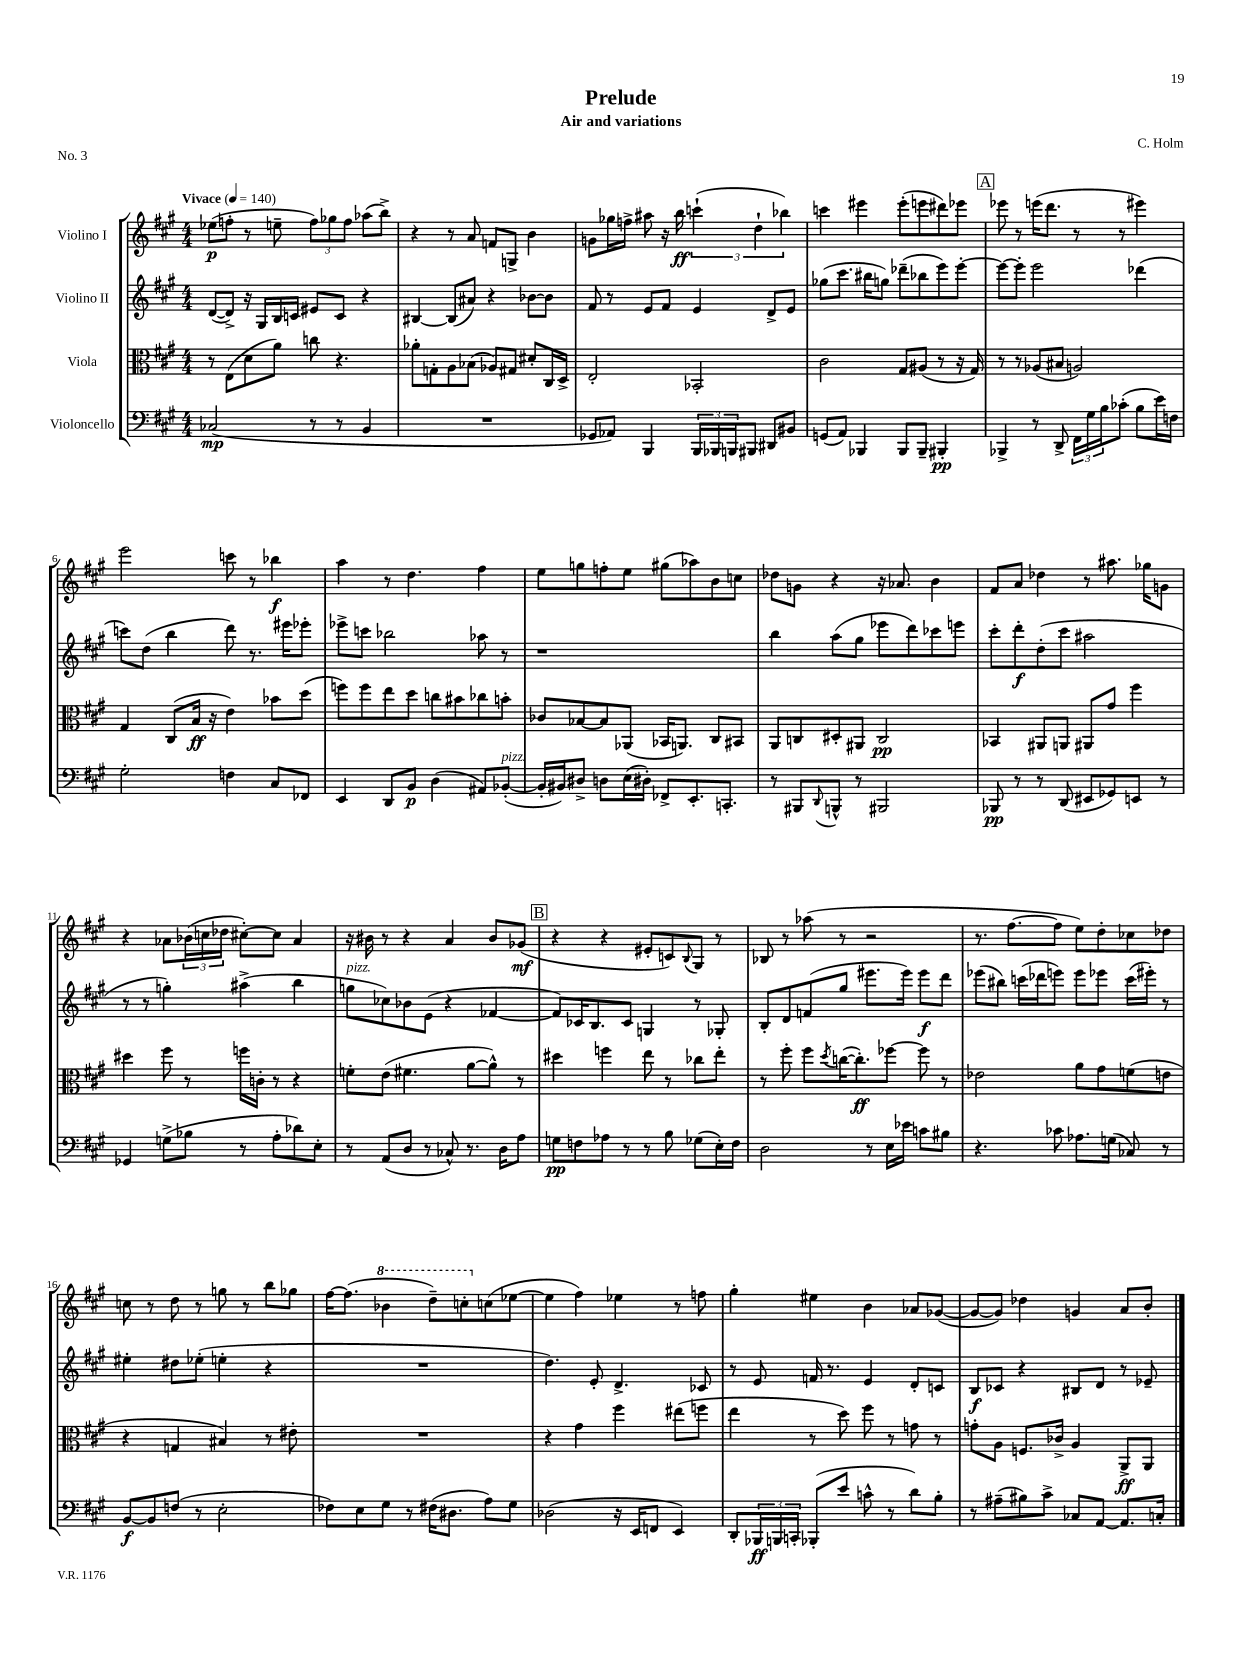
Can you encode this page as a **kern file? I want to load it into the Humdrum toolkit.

**kern	**kern	**kern	**kern
*staff4	*staff3	*staff2	*staff1
*clefF4	*clefC3	*clefG2	*clefG2
*k[f#c#g#]	*k[f#c#g#]	*k[f#c#g#]	*k[f#c#g#]
*M4/4	*M4/4	*M4/4	*M4/4
*MM140	*MM140	*MM140	*MM140
(2C-	8r	([8d	(8ee-
.	(8E	8d^])	8ff'
.	8d	16r	8r
.	.	16G#	.
.	8a)	16B	8ee~
.	.	16c	.
8r	8cc	8e#	12ff)
.	.	.	12gg-
8r	4.r	8c	.
.	.	.	12ff
4BB	.	4r	(8aa-
.	.	.	8bb^)
=	=	=	=
1r	8a-'	[4B#	4r
.	8G'	.	.
.	8A	(8B#]	8r
.	(8B-	8a#)	8a
.	8A-)	4r	8f
.	8G#	.	8G^
.	8d#'	[8b-	4b
.	16C#	8b-]	.
.	16D^	.	.
=	=	=	=
8GG-	2E'	8f#	8g
8AA-)	.	8r	16gg-
.	.	.	16ff^
4BBB	.	8e	8aa#
.	.	8f#	16r
.	.	.	16bb
24BBB	2BB-'	4e	(6ccc`
24BBB-	.	.	.
24BBB	.	.	.
8BBB#	.	.	.
.	.	.	6dd`
8DD#	.	8d^	.
.	.	.	6bb-)
8BB#	.	8e	.
=	=	=	=
(8GG	2c#	(8gg-	4ccc
8AA)	.	8.ccc#	.
4BBB-	.	.	4eee#
.	.	16bb#	.
.	.	8gg)	.
8BBB-	8G#	(8ddd-~	(8eee#'
8BBB-~	(8A#	8bb-	8eee
4BBB#'	8r	8eee)	8ddd#)
.	16r	[8eee'	8eee-
.	16G#)	.	.
=	=	=	=
4BBB-^	8r	8eee_	8eee-
.	8r	8eee']	8r
8r	(8A-	2eee	(16eee
.	.	.	8.ddd
8DD^	8B#	.	.
24FF#	2A)	.	8r
24G#	.	.	.
24B	.	.	.
(8c-'	.	.	8r
8B	.	(4ddd-	4eee#)
16e)	.	.	.
16F	.	.	.
=	=	=	=
2G#'	4G#	8ccc)	2eee
.	.	(8dd	.
.	(8C#	4bb	.
.	16B	.	.
.	16r	.	.
4F	4e)	8ddd)	8ccc
.	.	8.r	8r
8C#	8b-	.	4bb-
.	.	16eee#	.
8FF-	(8dd	8eee-'	.
=	=	=	=
4EE	8ff)	8eee-^	4aa
.	8ff	8ccc	.
8DD	8ee	2bb-	8r
8BB	8dd	.	4.dd
(4D	8cc	.	.
.	8b#	.	.
8AA#)	8cc-	8aa-	4ff#
([8BB-'	8b'	8r	.
=	=	=	=
16BB-']	8c-	1r	8ee
16BB#)	.	.	.
8D#^	[8B-	.	8gg
8D	8B-]	.	8ff'
(16E	(8AA-	.	8ee
16D#')	.	.	.
8FF-^	16BB-	.	(8gg#
.	8.AA)	.	.
8.EE'	.	.	8aa-)
.	8C#	.	8b
8.CC'	.	.	.
.	8BB#	.	8cc
=	=	=	=
8r	8AA	4bb	8dd-
8BBB#	8C	.	8g
8qqDD	.	.	.
8BBB^^	8D#'	(8aa	4r
8r	8AA#	8gg#	.
2BBB#	2C	8eee-	16r
.	.	.	8.a-
.	.	8ddd)	.
.	.	8ccc-	4b
.	.	8eee	.
=	=	=	=
8BBB-	4BB-	8ccc#'	8f#
8r	.	8ddd'	8a
8r	8AA#	(8dd'	4dd-
(8DD	8AA	8ccc#	.
8EE#	8AA#	2aa#	8r
8GG-)	8g#	.	8.aa#
8EE	4ff#	.	.
.	.	.	16gg-
8r	.	.	8g
=	=	=	=
4GG-	4dd#	8r	4r
.	.	8r	.
(8G^	8ff#	4gg')	8a-
8B-	8r	.	(24b-
.	.	.	24cc
.	.	.	24dd-
8r	16ff	(4aa#^	[8cc#')
.	16c'	.	.
8A'	8r	.	8cc#]
8d-)	4r	4bb	4a-
8E'	.	.	.
=	=	=	=
8r	8f'	8gg	16r
.	.	.	16b#
(8AA	(8e	8cc-)	8r
8D	4.f#	8b-	4r
8r	.	(8e	.
8C-^^)	.	4r	4a
8.r	[8a	.	.
.	8a^^])	[4f-	8b#
16D	.	.	.
8A	8r	.	(8g-
=	=	=	=
8G	4dd#	8f-])	4r
8F	.	16c-	.
.	.	8.B	.
8A-	4ff	.	4r
8r	.	8c-	.
8r	8ee	4G	8e#'
8B	8r	.	8c)
.	.	.	8qqB
(8G-	8cc-	8r	8G#
16E')	8ee'	8G-'	8r
16F	.	.	.
=	=	=	=
2D	8r	8B'	8B-
.	8ff#'	8d	8r
.	8ff#	(8f	(8aa-
.	8qdd	.	.
.	([16cc	8gg#	8r
.	8.cc'])	.	.
8r	.	8.eee#	2r
16E	[8ff-	.	.
16e-	.	16eee#)	.
8c	8ff-]	8eee#	.
8B#	8r	8ddd	.
=	=	=	=
4.r	2e-	(8eee-	8.r
.	.	8bb#)	.
.	.	.	[8.ff#
.	.	(16ccc	.
.	.	16ddd-	.
8c-	.	8eee)	8ff#]
8.A-	8a	8eee	8ee)
.	8g#	8eee-	8dd'
(16G	.	.	.
8C-)	(8f	(16ccc	8cc-
.	.	16eee#')	.
8r	8e	8r	8dd-
=	=	=	=
[8BB	4r	4ee#'	8cc
8BB]	.	.	8r
(8F	4G	8dd#	8dd
8r	.	(8ee-'	8r
2E'	4B#)	4ee'	8gg
.	.	.	8r
.	8r	4r	8bb
.	8e#'	.	8gg-
=	=	=	=
8F-)	1r	1r	[16ff#
.	.	.	(8.ff#]
8E	.	.	.
8G#	.	.	4bb-
8r	.	.	.
(16F#	.	.	8ddd~)
8.D#	.	.	.
.	.	.	8ccc'
8A)	.	.	(8cc
8G#	.	.	[8ee-
=	=	=	=
(2D-	4r	4.dd)	4ee-]
.	4g#	.	4ff#)
.	.	8e'	.
16r	4ff#	4.d^	4ee-
16EE	.	.	.
8FF	.	.	.
4EE)	(8ee#	.	8r
.	8ff	8c-	8ff
=	=	=	=
8DD'	4ee	8r	4gg#'
24BBB-	.	8e	.
24BBB	.	.	.
24CC'	.	.	.
(8BBB-'	8r	16f	4ee#
.	.	8.r	.
8e	8dd)	.	.
8c^^	8ff#	4e	4b
8r	8r	.	.
8d)	8g	8d'	8a-
8B'	8r	8c	([8g-
=	=	=	=
8r	8g'	8B	8g-_
(8A#~	8A	8c-	8g-])
8B#)	8.F	4r	4dd-
8c#^	.	.	.
.	16c-^	.	.
8C-	4A	8B#	4g
[8AA	.	8d	.
8.AA]	8AA^	8r	8a
.	8AA	8e-~	8b'
16C'	.	.	.
==	==	==	==
*-	*-	*-	*-
